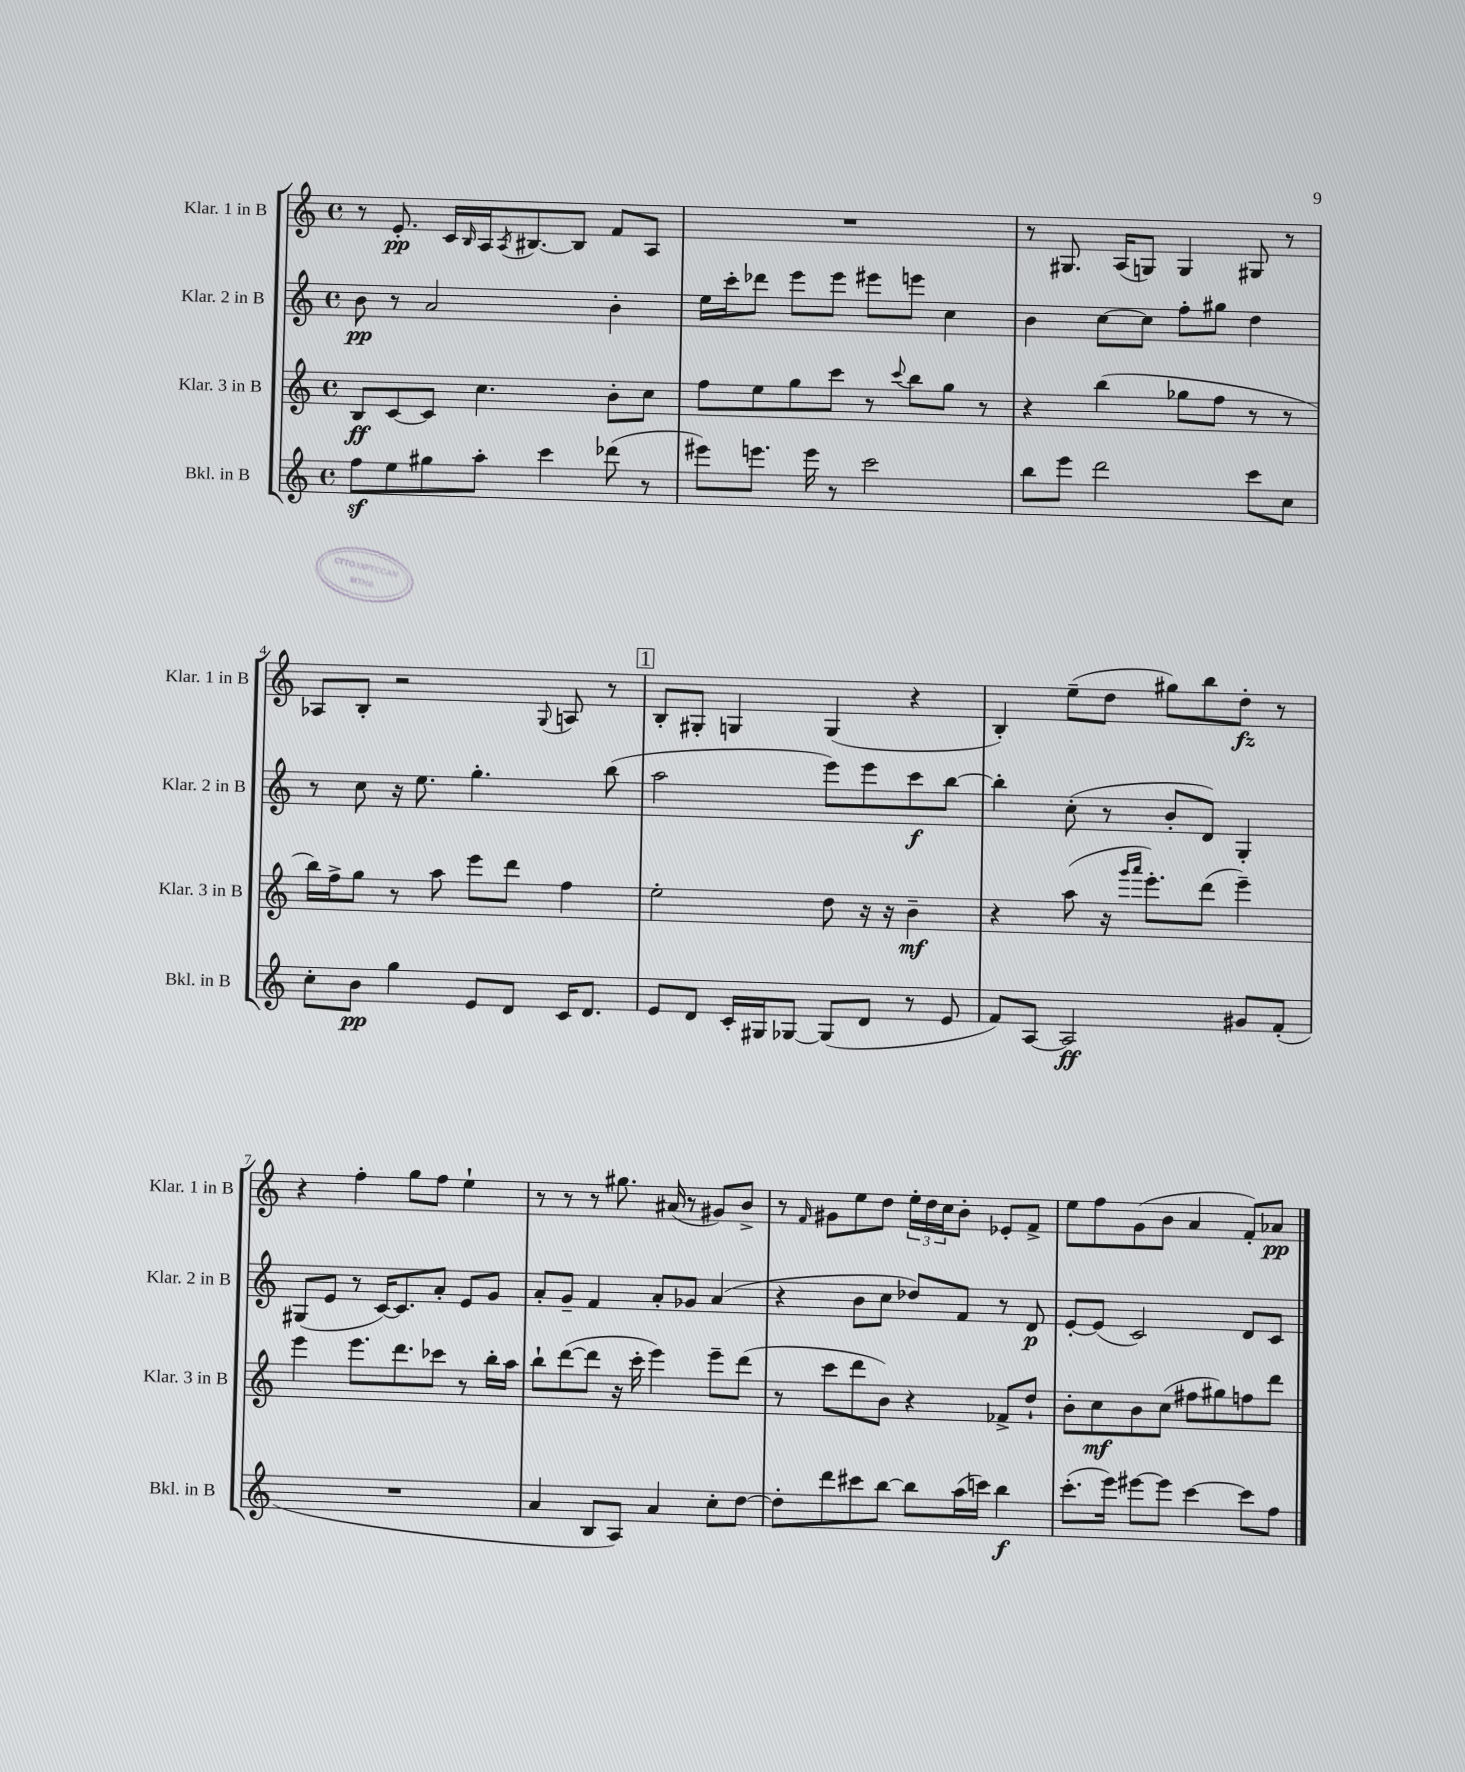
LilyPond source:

<<
\new StaffGroup <<
\new Staff = "s0" \with { instrumentName = "Klar. 1 in B" shortInstrumentName = "Klar. 1 in B" } {
    \clef treble \key c \major \defaultTimeSignature \time 4/4
    r8 e'8.-.\pp c'16 \grace { b16 } a16 \acciaccatura { a8 } bis8.~ bis8 f'8 a8 |
    R1 |
    r8 gis8. a16( g8) g4 gis8 r8 |
    aes8 b8-. r2 \appoggiatura { g8 } a8 r8 |
    \mark \markup { \box "1" } b8-. gis8-. g4 g4( r4 |
    b4-.) e''8--( d''8 gis''8) b''8 d''8-.\fz r8 |
    r4 f''4-. g''8 f''8 e''4-! |
    r8 r8 r8 gis''8. ais'16( r8 gis'8) b'8-> |
    r8 \grace { f'16 } gis'8 e''8 d''8 \tuplet 3/2 { e''16-. d''16 c''16 } b'8-. ees'8-. f'8-> |
    e''8 f''8 g'8( b'8 a'4 f'8-.) aes'8\pp \bar "|." |
}
\new Staff = "s1" \with { instrumentName = "Klar. 2 in B" shortInstrumentName = "Klar. 2 in B" } {
    \clef treble \key c \major \defaultTimeSignature \time 4/4
    b'8\pp r8 a'2 b'4-. |
    e''16 c'''16-. des'''8 e'''8 e'''8 eis'''8 e'''8 c''4 |
    b'4 c''8~ c''8 f''8-. gis''8 d''4 |
    r8 c''8 r16 e''8. g''4.-. b''8( |
    \mark \markup { \box "1" } a''2 e'''8) e'''8 c'''8\f b''8~ |
    b''4-. c''8-.( r8 b'8-. d'8) g4-. |
    gis8( e'8 r8 c'16~) c'8. a'8-. e'8 g'8 |
    a'8-. g'8-- f'4 a'8-. ges'8 a'4( |
    r4 b'8 c''8 des''8) f'8 r8 d'8\p |
    e'8~-. e'8( c'2) d'8 c'8 \bar "|." |
}
\new Staff = "s2" \with { instrumentName = "Klar. 3 in B" shortInstrumentName = "Klar. 3 in B" } {
    \clef treble \key c \major \defaultTimeSignature \time 4/4
    b8\ff c'8~ c'8 c''4. b'8-. c''8 |
    f''8 e''8 g''8 c'''8 r8 \appoggiatura { c'''8 } b''8 g''8 r8 |
    r4 b''4( ges''8 f''8 r8 r8 |
    b''16) f''16-> g''8 r8 a''8 e'''8 d'''8 f''4 |
    \mark \markup { \box "1" } e''2-. d''8 r16 r16 b'4--\mf |
    r4 a''8( r16 \grace { g'''16 a'''16 } e'''8.-.) d'''8( e'''4--) |
    e'''4 e'''8. d'''8. ces'''8 r8 b''16-. a''16 |
    b''8-! d'''8~( d'''8 r16 c'''16-. e'''4) e'''8-- d'''8( |
    r8 c'''8 d'''8 b'8) r4 fes'8-> d''8-! |
    b'8-. c''8\mf b'8 c''8( fis''8 gis''8) f''8 d'''8 \bar "|." |
}
\new Staff = "s3" \with { instrumentName = "Bkl. in B" shortInstrumentName = "Bkl. in B" } {
    \clef treble \key c \major \defaultTimeSignature \time 4/4
    f''8\sf e''8 gis''8 a''8-. c'''4 des'''8( r8 |
    eis'''8) e'''8. e'''16 r8 c'''2 |
    b''8 e'''8 d'''2 c'''8 c''8 |
    c''8-. b'8\pp g''4 e'8 d'8 c'16 d'8. |
    \mark \markup { \box "1" } e'8 d'8 c'16-. gis16 ges8~ ges8( d'8 r8 e'8 |
    f'8) a8~ a2\ff gis'8 f'8-.( |
    R1 |
    a'4 b8 a8) a'4 c''8-. d''8~ |
    d''8-. d'''8 cis'''8 b''8~ b''8 a''16( c'''16) b''4\f |
    c'''8.-.( e'''16) eis'''8~ eis'''8 c'''4~ c'''8 f''8 \bar "|." |
}
>>
>>
